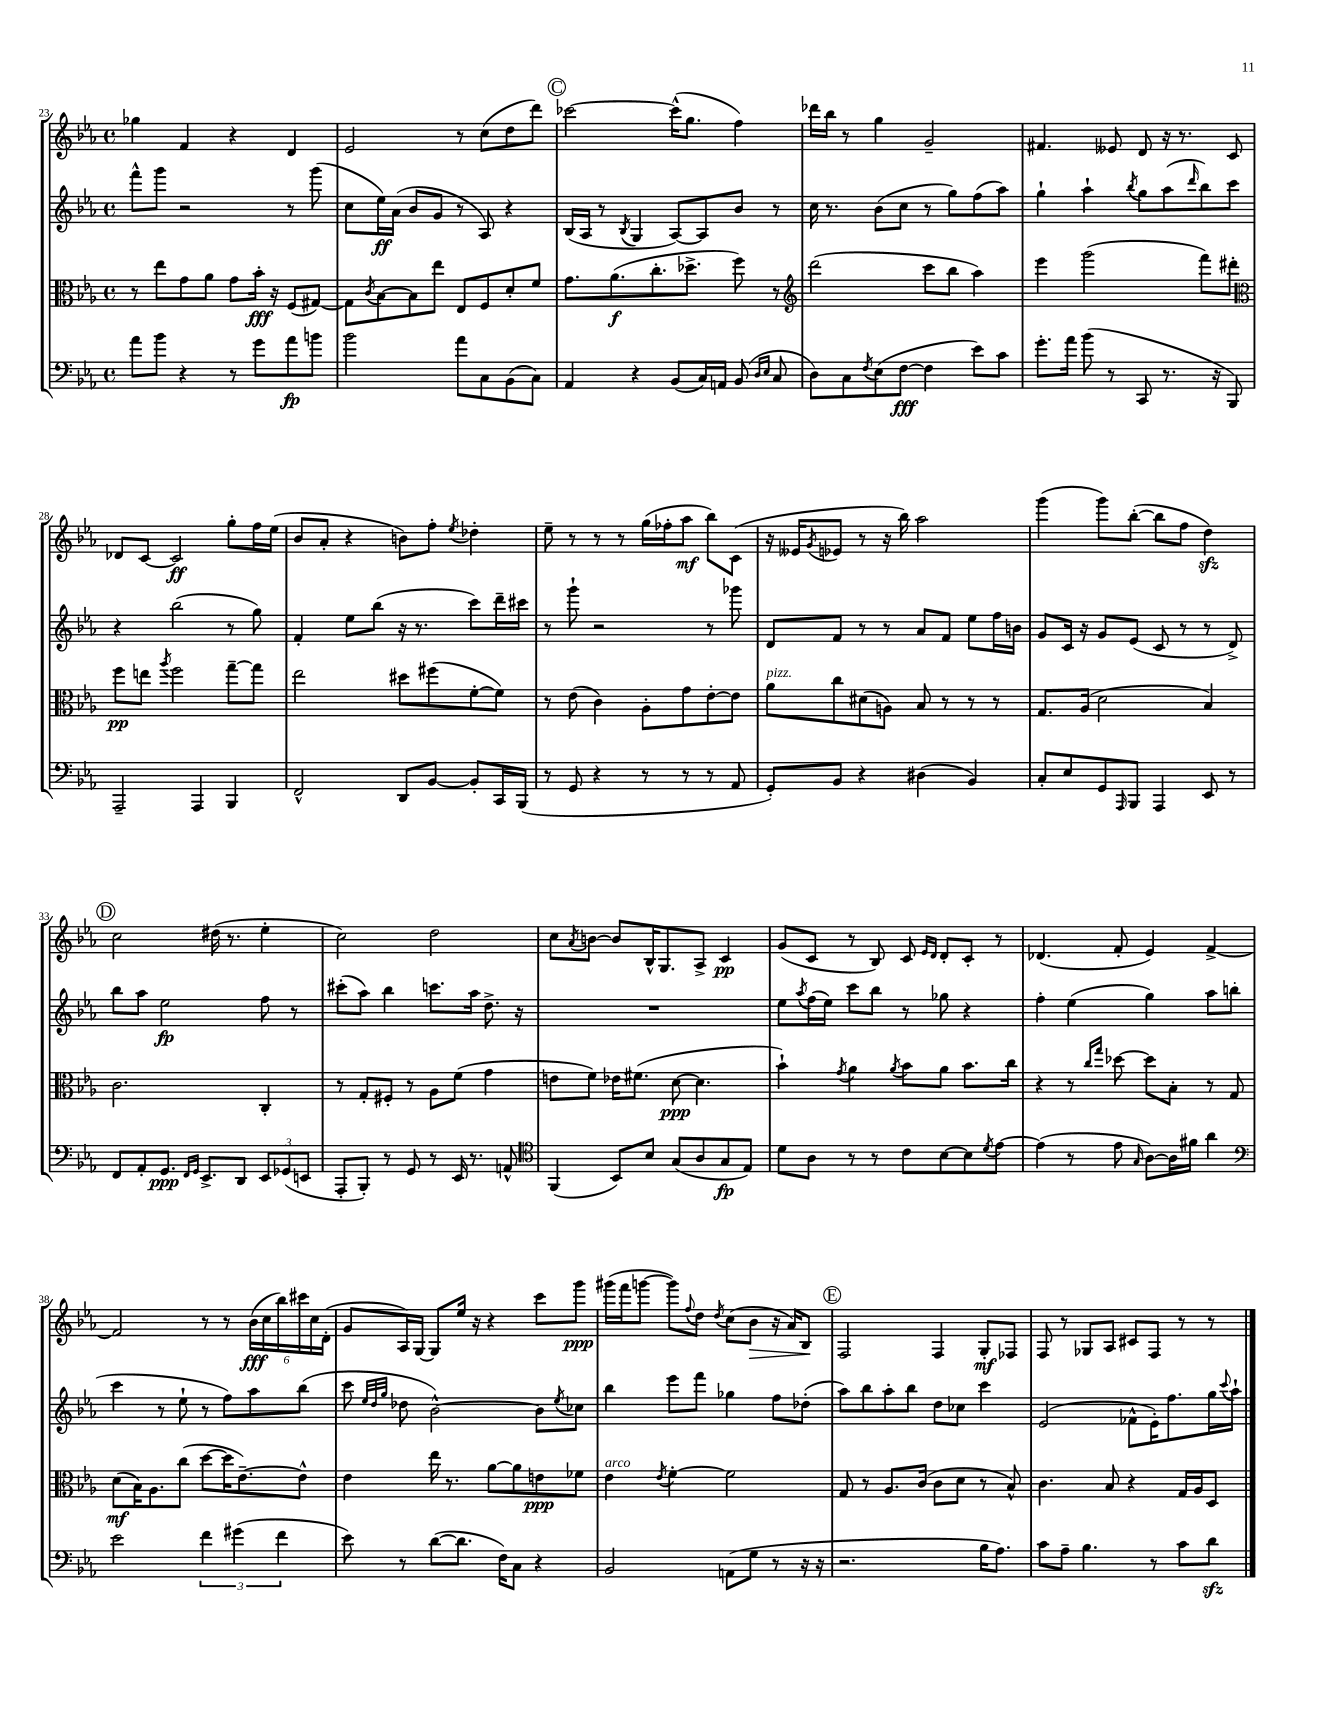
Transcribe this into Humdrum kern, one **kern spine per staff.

**kern	**kern	**kern	**kern
*staff4	*staff3	*staff2	*staff1
*clefF4	*clefC3	*clefG2	*clefG2
*k[b-e-a-]	*k[b-e-a-]	*k[b-e-a-]	*k[b-e-a-]
*M4/4	*M4/4	*M4/4	*M4/4
*met(c)	*met(c)	*met(c)	*met(c)
8a-\L	8r	8fff^^\L	4gg-\
8b-\J	8ee-\L	8ggg\J	.
4r	8g\	2r	4f/
.	8a-\J	.	.
8r	8g\L	.	4r
8g\L	16b-'\Jk	.	.
.	16r	.	.
8a-\	(8F/L	8r	4d/
8b\J	[8G#/J)	(8ggg\	.
=	=	=	=
2b-\	8G#\]L	8cc\L	2e-/
.	8qc/	.	.
.	[8B-\	16ee-\L)	.
.	.	(16a-\JJ	.
.	8B-\]	8b-/L	.
.	8ee-\J	8g/J	.
8a-\L	8E-/L	8r	8r
8C\	8F/	8A-/)	(8cc\L
(8BB-\	8d'/	4r	8dd\
8C\J)	8f/J	.	8ddd\J)
=	=	=	=
4AA-/	8.g\L	(16B-/LL	[2ccc-\
.	.	16A-/JJ	.
.	.	8r	.
.	(8.a-\	.	.
.	.	8qB-/	.
4r	.	4G/	.
.	8.cc'\	.	.
(8BB-/L	.	[8A-/L)	(16ccc-^^\]LK
.	8.dd-^\J	.	8.gg\J
16C/L)	.	8A-/]	.
16AA/JJ	.	.	.
(8BB-/	8ff\)	8b-/J	4ff\)
16qqD/LL	.	.	.
16qqE-/JJ	.	.	.
8C/	8r	8r	.
=	=	=	=
*	*clefG2	*	*
8D\L)	(2ddd\	16cc\	16ddd-\LL
.	.	8.r	16bb-\JJ
8C\	.	.	8r
8qF/	.	.	.
(8E-\	.	(8b-\L	4gg\
[8F\J	.	8cc\J	.
4F\]	8ccc\L	8r	2g~/
.	8bb-\J	8gg\L)	.
8e-\L)	4aa-\)	(8ff\	.
8c\J	.	8aa-\J)	.
=	=	=	=
8.g'\L	4eee-\	4gg`\	4.f#/
16a-\Jk	.	.	.
(8b-\	(2ggg\	4aa-`\	.
8r	.	.	8e--/
.	.	8qbb-/	.
8CC/	.	8gg\L	8d/
8.r	.	(8aa-\	16r
.	.	.	8.r
.	.	16qqddd/	.
.	8fff\L)	8bb-\)	.
16r	.	.	.
8BBB-/)	8ddd#'\J	8ccc\J	8c/
=	=	=	=
*	*clefC3	*	*
2AAA-~/	8ff\L	4r	8d-/L
.	8ee\J	.	[8c/J
.	8qaa-/	.	.
.	2ff\	(2bb-\	2c/]
4AAA-/	.	.	.
4BBB-/	[8gg~\L	8r	8gg'\L
.	8gg\]J	8gg\)	16ff\L
.	.	.	(16ee-\JJ
=	=	=	=
2FF^^/	2ee-\	4f'/	8b-/L
.	.	.	8a-'/J
.	.	8ee-\L	4r
.	.	(8bb-\J	.
8DD/L	8dd#\L	16r	8b\L)
.	.	8.r	.
[8BB-/J	(8ff#\	.	8ff'\J
.	.	.	8qee-/
8BB-'/]L	[8f'\	8ccc\L)	4dd-'\
16CC/L	8f\]J)	16ddd~\L	.
(16BBB-/JJ	.	16ccc#\JJ	.
=	=	=	=
8r	8r	8r	8ee-~\
8GG/	(8e-\	8ggg`\	8r
4r	4c\)	2r	8r
.	.	.	8r
8r	8A-'\L	.	(16gg\LL
.	.	.	16ff-'\J
8r	8g\	.	8aa-\J
8r	[8e-'\	8r	8bb-\L)
8AA-/	8e-\]J	8ggg-\	(8c\J
=	=	=	=
8GG'/L)	8a-\L	8d/L	16r
.	.	.	16e--/LK
.	.	.	8qg/
8BB-/J	8cc\	8f/J	8e-/J
4r	(8d#\	8r	8r
.	8A\J)	8r	16r
.	.	.	16bb-\)
(4D#\	8B-/	8a-/L	2aa-\
.	8r	8f/J	.
4BB-/)	8r	8ee-\L	.
.	8r	16ff\L	.
.	.	16b\JJ	.
=	=	=	=
8C'/L	8.G/L	8g/L	(4ggg\
8E-/	.	16c/Jk	.
.	(16A-/Jk	16r	.
8GG/	2d\	8g/L	8ggg\L)
16qqAAA-/	.	.	.
8BBB-/J	.	(8e-/J	([8bb-'\J
4AAA-/	.	8c/	8bb-\]L
.	.	8r	8ff\J
8EE-/	4B-/)	8r	4dd\)
8r	.	8d^/)	.
=	=	=	=
8FF/L	2.c\	8bb-\L	2cc\
8AA-'/	.	8aa-\J	.
8.GG/J	.	2ee-\	.
16qqFF/LL	.	.	.
16qqGG/JJ	.	.	.
8.EE-^/L	.	.	.
.	.	.	(16dd#\
.	.	.	8.r
8DD/J	.	.	.
12EE-/L	4C'/	8ff\	4ee-'\
(12GG-/	.	.	.
.	.	8r	.
12EE/J	.	.	.
=	=	=	=
8AAA-'/L	8r	(8ccc#'\L	2cc\)
8BBB-'/J)	8G'/L	8aa-\J)	.
8r	8F#'/J	4bb-\	.
8GG/	8r	.	.
8r	8A-\L	8.ccc\L	2dd\
16EE-/	(8f\J	.	.
8.r	.	16aa-\Jk	.
.	4g\	8.dd^\	.
8AA^^/	.	.	.
.	.	16r	.
=	=	=	=
*clefC4	*	*	*
(4FF/	8e\L	1r	8cc\L
.	.	.	8qa-/
.	8f\J)	.	[8b\J
8BB-/L)	16e-\LK	.	8b/]L
.	(8.f#\J	.	.
8B-/J	.	.	16B-^^/K
.	.	.	8.G/
(8G/L	[8d\	.	.
8A-/	4.d\]	.	8A-^/J
8G/	.	.	4c/
8E-/J)	.	.	.
=	=	=	=
8d\L	4b-`\)	8ee-\L	(8g/L
.	.	8qaa-/	.
8A-\J	.	(16ff\L	8c/J
.	.	16ee-\JJ)	.
.	8qg/	.	.
8r	4a-\	8ccc\L	8r
8r	.	8bb-\J	8B-/)
.	8qa-/	.	.
8c\L	8b-\L	8r	8c/
.	.	.	16qqe-/LL
.	.	.	16qqd/JJ
[8B-\	8a-\J	8gg-\	8d'/L
8B-\]	8.b-\L	4r	8c'/J
8qd/	.	.	.
[8e-\J	.	.	8r
.	16cc\Jk	.	.
=	=	=	=
(4e-\]	4r	4ff'\	(4.d-/
8r	8r	(4ee-\	.
.	16qqcc/LL	.	.
.	16qqgg/JJ	.	.
8e-\	[8dd-\	.	8f'/
16qqG/	.	.	.
[8A-\L)	8dd-\]L	4gg\)	4e-/)
16A-\]L	8B-'\J	.	.
16f#\JJ	.	.	.
4a-\	8r	8aa-\L	[4f^/
.	8G/	(8bb\J	.
=	=	=	=
*clefF4	*	*	*
2e-\	(8d\L	4ccc\	2f/]
.	16B-\K)	.	.
.	8.A-\	.	.
.	.	8r	.
.	(8cc\J	8ee-`\	.
6f\	[8dd\L	8r	8r
.	16dd\]K	8ff\L)	8r
(6g#\	.	.	.
.	[8.e-~\)	.	.
.	.	8aa-\	(24b-\LL
.	.	.	24cc\
6f\	.	.	24bb-\)
.	8e-^^\]J	(8bb-\J	24ccc#\
.	.	.	24cc\
.	.	.	(24d'\JJ
=	=	=	=
8e-\)	4e-\	8ccc\	8g/L
.	.	32qqee-/LLL	.
.	.	32qqdd/	.
.	.	32qqgg/JJJ	.
8r	.	8dd-\	16A-/L)
.	.	.	[16G/JJ
([8d\L	16ee-\	[2b-^^\)	8G/]L
.	8.r	.	.
8.d\]J	.	.	16ee-/Jk
.	.	.	16r
.	[8a-\L	.	4r
16F\LK)	.	.	.
8C\J	8a-\]	.	.
4r	8e\	8b-\]L	8ccc\L
.	.	8qee-/	.
.	8f-\J	8cc-\J	8ggg\J
=	=	=	=
2BB-/	4e-\	4bb-\	(16ggg#\LL
.	.	.	16fff\J
.	.	.	[8ggg\J
.	8qe-/	.	.
.	[4f'\	8eee-\L	8ggg\]L)
.	.	.	8qqff/
.	.	8fff\J	8dd\J
.	.	.	8qdd/
(8AA\L	2f\]	4gg-\	(8cc\L
8G\J	.	.	8b-\J
8r	.	8ff\L	16r
.	.	.	16a-/LK)
16r	.	(8dd-'\J	8B-/J
16r	.	.	.
=	=	=	=
2.r	8G/	8aa-\L)	2F/
.	8r	8bb-\	.
.	8.A-/L	8aa-'\	.
.	.	8bb-\J	.
.	(16c/Jk	.	.
.	8c\L	8dd\L	4F/
.	8d\J	8cc-\J	.
16B-\LK	8r	4ccc\	8G'/L
8.A-\J)	.	.	.
.	8B-^^/)	.	8F-/J
=	=	=	=
8c\L	4.c\	(2e-/	8F/
8A-~\J	.	.	8r
4.B-\	.	.	8G-/L
.	8B-/	.	8A-/J
.	4r	8f-^^\L	8c#/L
8r	.	16e-'\K)	8F/J
.	.	8.ff\	.
8c\L	16G/LL	.	8r
.	16A-/J	.	.
8d\J	8D/J	16gg\L	8r
.	.	8qqccc/	.
.	.	16aa-`\JJ	.
==	==	==	==
*-	*-	*-	*-
